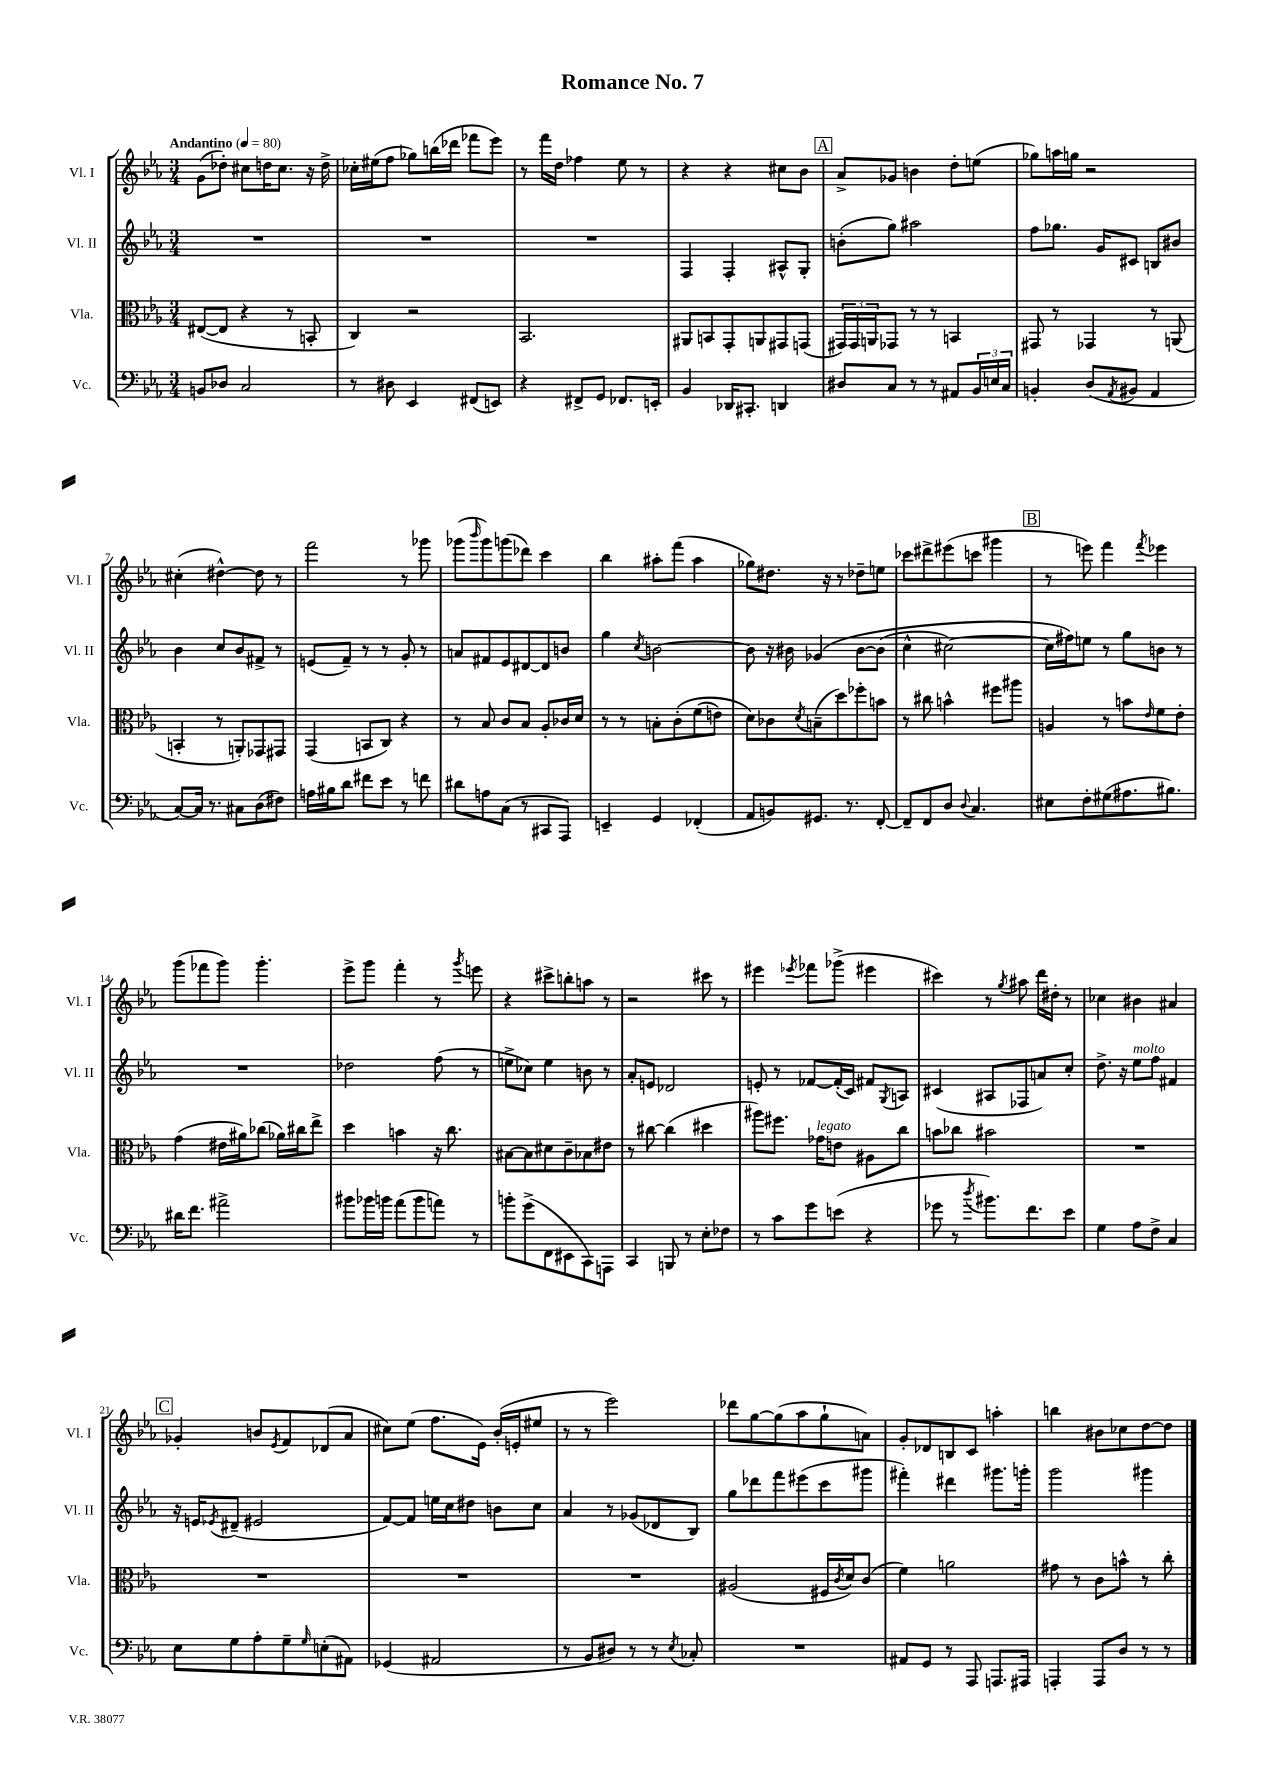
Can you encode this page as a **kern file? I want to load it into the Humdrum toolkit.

**kern	**kern	**kern	**kern
*part4	*part3	*part2	*part1
*staff4	*staff3	*staff2	*staff1
*I"Vc.	*I"Vla.	*I"Vl. II	*I"Vl. I
*I'Vc.	*I'Vla.	*I'Vl. II	*I'Vl. I
*clefF4	*clefC3	*clefG2	*clefG2
*k[b-e-a-]	*k[b-e-a-]	*k[b-e-a-]	*k[b-e-a-]
*M3/4	*M3/4	*M3/4	*M3/4
*MM80	*MM80	*MM80	*MM80
=1	=1	=1	=1
!	!	!	!LO:TX:a:B:t=Andantino
8BBn/L	([8E#X/L	2.r	(8g\L
8D-X/J	8E#/J]	.	8dd-X'\J)
2C/	4r	.	8cc#X\L
.	.	.	16ddn\K
.	.	.	8.cc#\J
.	8r	.	.
.	8BBn'/	.	16r
.	.	.	16dd^\
=2	=2	=2	=2
8r	4C/)	2.r	16cc-X'\LL
.	.	.	(16ee#X\J
8D#X\	.	.	8ff\J
4EE-/	2r	.	8gg-X\L)
.	.	.	(16bbn\L
.	.	.	16ddd-X\JJ
(8FF#X/L	.	.	8fff-X\L
8EEn/J)	.	.	8eee-\J)
=3	=3	=3	=3
4r	2.BB-/	2.r	8r
.	.	.	16fff\LL
.	.	.	16dd\JJ
8FF#X^/L	.	.	4ff-X\
8GG/J	.	.	.
8.FF-X/L	.	.	8ee-\
.	.	.	8r
16EEn'/Jk	.	.	.
=4	=4	=4	=4
4BB-/	8AA#X/L	4F/	4r
.	8BBn/	.	.
16DD-X/KL	8GG'/	4F'/	4r
8.CC#X'/J	.	.	.
.	8AAn/	.	.
4DDn/	8GG#X/	8A#X^^/L	8cc#X\L
.	(8GGn/J	8G'/J	8b-\J
!!LO:REH:place=s1:t=A
=5	=5	=5	=5
8D#X/L	24GG#X/LL)	(8bn'\L	8a-^/L
.	24GG#/	.	.
.	24AAn/J	.	.
8C/J	8GG-X/J	8gg\J)	8g-X/J
8r	8r	2aa#X\	4bn\
8r	8r	.	.
8AA#X/L	4BBn/	.	8dd'\L
24BB-/L	.	.	(8een\J
24En/	.	.	.
24C/JJ	.	.	.
=6	=6	=6	=6
4BBn'/	8GG#X/	8ff\L	8gg-X\L)
.	8r	8.gg-X\J	16aan\L
.	.	.	16ggn\JJ
(8D/L	4GG-X/	.	2r
.	.	16g/KL	.
8qAA-/	.	.	.
8BB#X/J	.	8c#X/J	.
4AA-/	8r	8Bn/L	.
.	(8AAn/	8b#X/J	.
!!LO:LB:g=z
=7	=7	=7	=7
[8C/L)	4BBn'/	4b-\	(4cc#X'\
16C/Jk]	.	.	.
8.r	.	.	.
.	8r	8cc/L	[4dd#X^^\)
8C#X\L	8AAn'/L)	8b-/	.
(8D\	8GG-X/	8f#X^/J	8dd#\]
8F#X\J)	8GG#X/J	8r	8r
=8	=8	=8	=8
16An\LL	(4GG/	(8en/L	2fff\
16B#X\J	.	.	.
8d\J	.	8f~/J)	.
8f#X\L	8BBn/L	8r	.
8e-\J	8C/J)	8r	.
8r	4r	8g'/	8r
8fn\	.	8r	8ggg-X\
=9	=9	=9	=9
8d#X\L	8r	8an/L	(8ggg-X\L
.	.	.	16qqbbb-/
8An\	8B-/	8f#X/	8ggg-\)
(8C\J	8c/L	8e-/	(8gggn\
8r	8B-/J	[8d#X/	8ddd-X\J)
8CC#X/L	8A-'/L	8d#/]	4ccc\
8AAA-/J)	16c-X/L	8bn/J	.
.	16d/JJ	.	.
=10	=10	=10	=10
4EEn~/	8r	4gg\	4bb-\
.	8r	.	.
.	.	8qcc/	.
4GG/	8Bn'\L	[2bn\	8aa#X'\L
.	(8c'\	.	(8fff\J
(4FF-X'/	(8f\	.	4aa#\
.	8en\J)	.	.
=11	=11	=11	=11
8AA-/L	8d\L)	8b\]	8gg-X\L)
8BBn/)	8c-X\	16r	8.dd#X\J
.	.	16b#X\	.
.	8qd/	.	.
8.GG#X/J	(8Bn~\	(4g-X/	.
.	.	.	16r
.	8dd\)	.	8r
8.r	.	.	.
.	8ff-X'\	[8b#\L	8dd-X~\L
[8FF'/	8bn\J	(8b#\J]	8een\J
=12	=12	=12	=12
8FF~/L]	8r	4cc^^\	8ccc-X\L
8FF/	8cc#X\	.	8ddd#X^\
8D/J	4bn^^\	[2cc#X\)	(8eee#X\
8qqD/	.	.	.
4.C/	.	.	8cccn\J
.	8ff#X\L	.	4ggg#X\
.	8aa#X\J	.	.
!!LO:REH:place=s1:t=B
=13	=13	=13	=13
8E#X\L	4An/	16cc#\LL]	8r
.	.	16ff#X\J)	.
8F'\	.	8een\J	8eeen\)
(8G#X\	8r	8r	4fff\
8.A#X\	8bn\L	8gg\L	.
.	16qqe-/	.	8qfff/
.	8f\	8bn\J	4eee-X\
8.B#X\J)	.	.	.
.	8e-'\J	8r	.
!!LO:LB:g=z
=14	=14	=14	=14
16d#X\KL	(4g\	2.r	(8ggg\L
8.f\J	.	.	.
.	.	.	8fff-X\
2a#X^\	16e#X\LL	.	8ggg\J)
.	16a#X\J)	.	.
.	(8cc-X\J	.	4.ggg'\
.	16a-X\LL)	.	.
.	16cc#X\J	.	.
.	8ee-^\J	.	.
=15	=15	=15	=15
8b#X\L	4dd\	2dd-X\	8eee-^\L
16b-X\L	.	.	8ggg\J
16bn\JJ	.	.	.
(8a-\L	4bn\	.	4fff'\
8b\	.	.	.
8an\J)	16r	(8ff\	8r
.	8.cc\	.	.
.	.	.	8qggg/
8r	.	8r	8eeen\
=16	=16	=16	=16
8bn'\L	[8B#X\L	8een^\L	4r
(8g^\	8B#\]	8cc-X\J)	.
8FF\	8d#X\	4ee\	8ccc#X^\L
8EE#X\	8c~\	.	8bbn'\
8CC\)	8B-X\	8bn\	8aan\J
8AAAn\J	8e#X\J	8r	8r
=17	=17	=17	=17
4CC/	8r	8a-'/L	2r
.	[8cc#X\	8en/J	.
8BBBn/	(4cc#\]	2d-X/	.
8r	.	.	.
8E-'\L	4dd#X\	.	8ccc#X\
8F-X\J	.	.	8r
=18	=18	=18	=18
8r	8aa#X\L)	8en'/	4eee#X\
8c\L	8.ff#X\J	8r	.
.	.	.	8qeee-X/
8g\	.	[8f-X/L	8fff-X\L
!	!LO:TX:a:i:t=legato	!	!
.	16g-X\KL	.	.
(8en\J	8en\J	(16f-'/L]	(8ggg-X^\J
.	.	16c/JJ)	.
4r	8A#X\L	8f#X/L	4eee#X\
.	.	8qG/	.
.	8cc\J	8An/J	.
=19	=19	=19	=19
8g-X\	8bn\L	(4c#X/	4ccc#X\)
8r	8cc-X\J	.	.
8qdd/	.	.	.
8.b#X\L)	2b#X\	8A#X/L	8r
.	.	.	8qgg/
.	.	8F-X/	8aa#X\
8.f\	.	.	.
.	.	8an/)	16ddd\LL
.	.	.	16dd#X'\JJ
8e-\J	.	8cc'/J	8r
=20	=20	=20	=20
4G\	2.r	8.dd^\	4cc-X\
.	.	16r	.
!	!	!LO:TX:a:i:t=molto	!
8A-\L	.	8ee-\L	4b#X\
8F^\J	.	8ff\J	.
4C/	.	4f#X/	4a#X/
!!LO:LB:g=z
!!LO:REH:place=s1:t=C
=21	=21	=21	=21
8E-\L	2.r	16r	4g-X'/
.	.	16en/KL	.
.	.	8qe-X/	.
8G\	.	(8d#X~/J	.
8A-'\	.	2e#X/	8bn/L
.	.	.	8qe-/
8G~\	.	.	8f/
16qqG/	.	.	.
(8En'\	.	.	(8d-X/
8AA#X\J)	.	.	8a-/J
=22	=22	=22	=22
(4GG-X/	2.r	[8f/L)	8cc#X\L)
.	.	8f/J]	(8ee-\J
2AA#X/	.	16een\LL	8.ff\L
.	.	16cc\J	.
.	.	8dd#X\J	.
.	.	.	16e-\Jk)
.	.	8bn\L	(16b-'/LL
.	.	.	16en'/J
.	.	8cc\J	8ee#X/J
=23	=23	=23	=23
8r	2.r	4a-/	8r
8BB-/L	.	.	8r
8D#X/J)	.	8r	2eee-\)
8r	.	(8g-X/L	.
8r	.	8d-X/	.
8qE-/	.	.	.
8C-X'/	.	8B-/J)	.
=24	=24	=24	=24
2.r	(2A#X/	8gg\L	8ddd-X\L
.	.	8ddd-X\	[8gg\
.	.	8fff\	(8gg\]
.	.	(8eee#X\	8aa-\
.	16F#X/LL	8ccc\	8gg`\
.	8qc/	.	.
.	16d/J)	.	.
.	(8c/J	8ggg#X\J	8an\J)
=25	=25	=25	=25
8AA#X/L	4f\)	4fff#X'\)	8g'/L
8GG/J	.	.	8d-X/
8r	2an\	4ddd#X\	8Bn/
8AAA-/	.	.	8c/J
8.AAAn/L	.	8.ggg#X\L	4aan'\
16AAA#X/Jk	.	16gggn'\Jk	.
=26	=26	=26	=26
4AAAn'/	8g#X\	2ggg\	4bbn\
.	8r	.	.
8AAA/L	8c\L	.	8b#X\L
8D/J	8bn^^\J	.	8cc-X\
8r	8r	4ggg#X\	[8dd\
8r	8cc'\	.	8dd\J]
==	==	==	==
*-	*-	*-	*-
